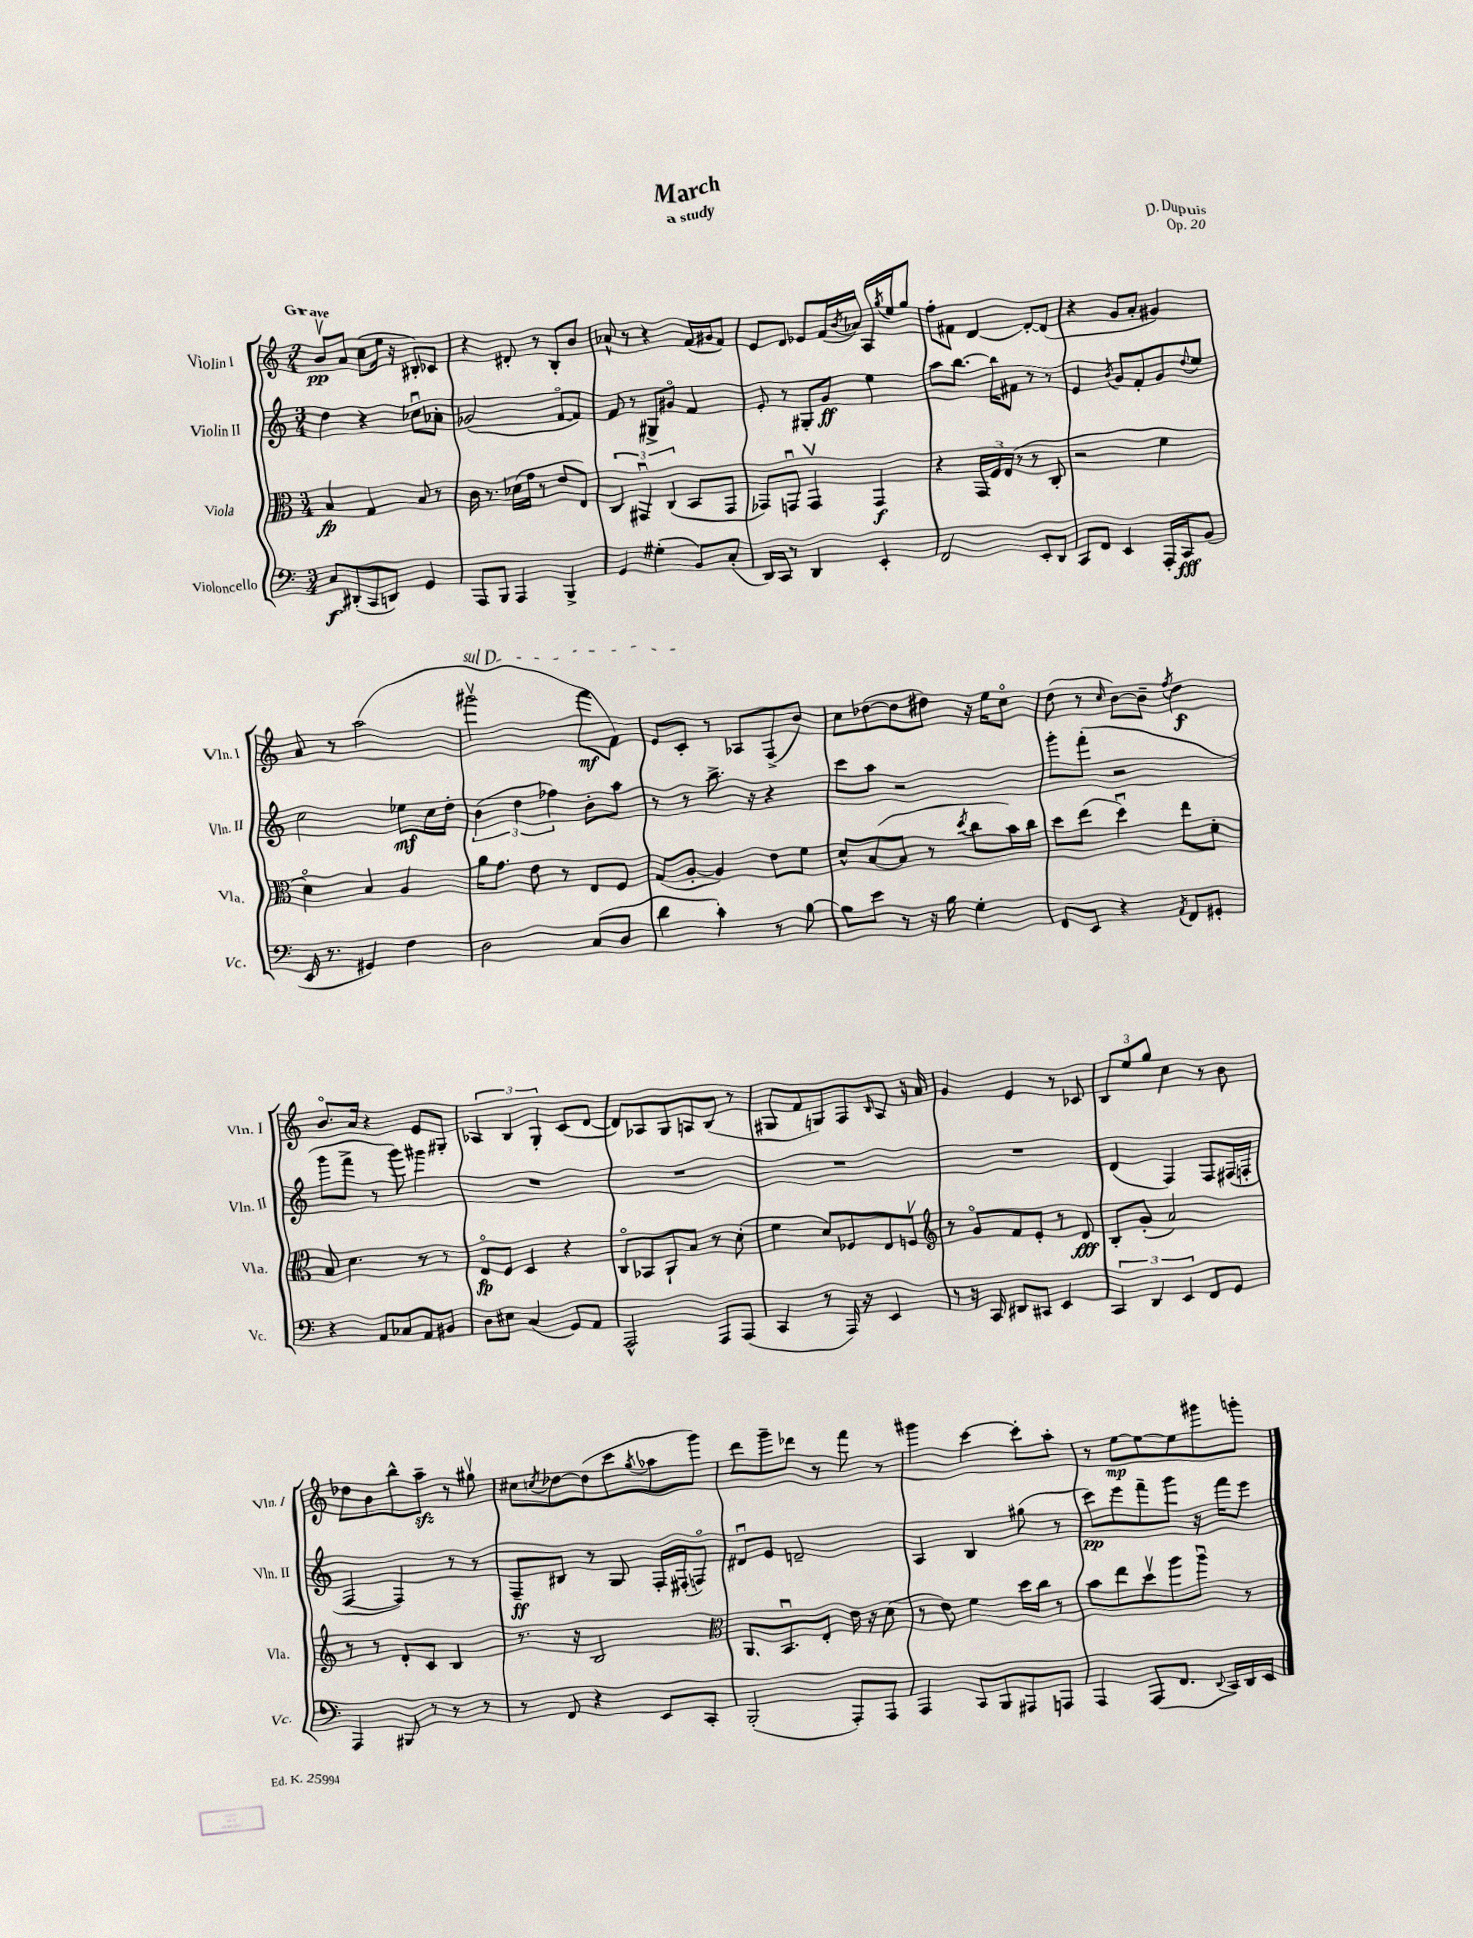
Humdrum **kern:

**kern	**dynam	**kern	**dynam	**kern	**dynam	**kern	**dynam
*part4	*part4	*part3	*part3	*part2	*part2	*part1	*part1
*staff4	*staff4	*staff3	*staff3	*staff2	*staff2	*staff1	*staff1
*I"Violoncello	*	*I"Viola	*	*I"Violin II	*	*I"Violin I	*
*I'Vc.	*	*I'Vla.	*	*I'Vln. II	*	*I'Vln. I	*
*clefF4	*	*clefC3	*	*clefG2	*	*clefG2	*
*k[]	*	*k[]	*	*k[]	*	*k[]	*
*M3/4	*	*M3/4	*	*M3/4	*	*M3/4	*
=1	=1	=1	=1	=1	=1	=1	=1
!	!	!	!	!	!	!LO:TX:a:B:t=Grave	!
8C/L	f	4B/	fp	4dd\	.	8bv/L	pp
(8DD#X'/	.	.	.	.	.	8a/J	.
8CC/	.	4G/	.	4r	.	(8cc\L	.
8DDn/J)	.	.	.	.	.	16ee\Jk	.
.	.	.	.	.	.	16r	.
4GG/	.	8B/	.	8cc-Xu\L	.	8B#X'/L)	.
.	.	8r	.	8a-X'\J	.	8c-X/J	.
=2	=2	=2	=2	=2	=2	=2	=2
8AAA/L	.	16c\	.	(2g-X/	.	4r	.
.	.	8.r	.	.	.	.	.
8BBB/J	.	.	.	.	.	.	.
4AAA/	.	(16d-X\LL	.	.	.	8d#X'/	.
.	.	16g\JJ	.	.	.	.	.
.	.	8r	.	.	.	8r	.
4BBB^/	.	8e/L	.	[8f/L	.	8B'/L	.
.	.	8E/J)	.	8f/J])	.	8b/J	.
=3	=3	=3	=3	=3	=3	=3	=3
4GG/	.	6C/	.	8f/	.	8a-X^^/	.
.	.	.	.	8r	.	8r	.
.	.	6GG#Xu/	.	.	.	.	.
(4G#X'\	.	.	.	8G#X^/L	.	4r	.
.	.	(6C/	.	.	.	.	.
.	.	.	.	8g#X/J	.	.	.
8BB/L)	.	8BB/L	.	4f/	.	(16f/LL	.
.	.	.	.	.	.	16g#X/J	.
(8C'/J	.	8GG#/J	.	.	.	8f/J)	.
=4	=4	=4	=4	=4	=4	=4	=4
16DD/LL)	.	8GG-X/L)	.	8e'/	.	8e/L	.
16CC/JJ	.	.	.	.	.	.	.
8r	.	8GGnu/J	.	8r	.	8d/J	.
4DD/	.	4GGv/	.	8G#X'/L	.	8e-X/L	.
.	.	.	.	8g/J	ff	(16f/L	.
.	.	.	.	.	.	8qb/	.
.	.	.	.	.	.	16a-X/JJ)	.
4EE'/	.	4GG/	f	4ee\	.	16A/LL	.
.	.	.	.	.	.	8qgg/	.
.	.	.	.	.	.	16ee/J	.
.	.	.	.	.	.	8gg/J	.
=5	=5	=5	=5	=5	=5	=5	=5
2FF/	.	4r	.	8aa\L	.	8ff'\L	.
.	.	.	.	[8.bb\J	.	8f#X\J	.
.	.	24GG/LL	.	.	.	[4d/	.
.	.	24F/	.	.	.	.	.
.	.	.	.	16bb\KL]	.	.	.
.	.	(24E/JJ	.	.	.	.	.
.	.	8r	.	8f#X\J	.	.	.
8EE'/L	.	8r	.	8r	.	8d'/L_	.
8DD/J	.	8C'/	.	8r	.	(8d/J]	.
=6	=6	=6	=6	=6	=6	=6	=6
8CC/L	.	2r	.	4e/	.	4r	.
8FF/J	.	.	.	.	.	.	.
.	.	.	.	8qb/	.	.	.
4EE/	.	.	.	8g/L	.	8g/L	.
.	.	.	.	8f'/	.	8a'/J	.
16AAA'/LL	.	4f\	.	8g/	.	4g#X/)	.
16CC/J	fff	.	.	.	.	.	.
.	.	.	.	8qqdd/	.	.	.
(8BB/J	.	.	.	8ee/J	.	.	.
!!LO:LB:g=z
=7	=7	=7	=7	=7	=7	=7	=7
16EE/	.	4d\)	.	2cc\	.	8a/	.
8.r	.	.	.	.	.	.	.
.	.	.	.	.	.	8r	.
4GG#X/)	.	4B/	.	.	.	(2aa\	.
4F\	.	4A/	.	8ee-X\L	mf	.	.
.	.	.	.	16cc\L	.	.	.
.	.	.	.	16dd'\JJ	.	.	.
=8	=8	=8	=8	=8	=8	=8	=8
!	!	!	!	!	!	!LO:TX:a:i:t=sul D	!
2D\	.	16a\KL	.	(6b\	.	2ggg#Xv\	.
.	.	8.g\J	.	.	.	.	.
.	.	.	.	6dd\	.	.	.
.	.	8e\	.	.	.	.	.
.	.	.	.	6ff-X\)	.	.	.
.	.	8r	.	.	.	.	.
(8C/L	.	8E/L	.	8b'\L	.	8fff\L	mf
8D/J	.	8F/J	.	8aa\J	.	8f\J)	.
=9	=9	=9	=9	=9	=9	=9	=9
4d\	.	(8G/L	.	8r	.	8e/L	.
.	.	[8A'/J	.	8r	.	8c'/J	.
4c'\)	.	4A/])	.	8.bb^\	.	8r	.
.	.	.	.	.	.	8A-X/L	.
.	.	.	.	16r	.	.	.
8r	.	8e\L	.	4r	.	(8F^/	.
[8B\	.	8f\J	.	.	.	8b/J)	.
=10	=10	=10	=10	=10	=10	=10	=10
8B\L]	.	8d^^/L	.	8ccc\L	.	8cc\L	.
8e\J	.	([8B/	.	8aa\J	.	([8dd-X\	.
8r	.	8B/J]	.	2r	.	8dd-\]	.
16r	.	8r	.	.	.	8dd#X\J)	.
16B\	.	.	.	.	.	.	.
.	.	8qdd/	.	.	.	.	.
4G'\	.	8cc\L	.	.	.	16r	.
.	.	.	.	.	.	16ee\KL	.
.	.	16b\L)	.	.	.	8cc\J	.
.	.	16cc\JJ	.	.	.	.	.
=11	=11	=11	=11	=11	=11	=11	=11
8FF/L	.	8dd\L	.	8ggg'\L	.	(8dd\	.
8EE/J	.	(8ee\J	.	(8fff'\J	.	8r	.
.	.	.	.	.	.	16qqcc/	.
4r	.	4ddu\)	.	2r	.	[8b\L)	.
.	.	.	.	.	.	8b~\J]	.
8qAA/	.	.	.	.	.	8qff/	.
8FF/L	.	8ee\L	.	.	.	4dd\	f
8GG#X'/J	.	8d'\J	.	.	.	.	.
!!LO:LB:g=z
=12	=12	=12	=12	=12	=12	=12	=12
4r	.	8B/	.	8ggg\L	.	8.b/L	.
.	.	4.d\	.	8fff^\J	.	.	.
.	.	.	.	.	.	16a/Jk	.
8AA/L	.	.	.	8r	.	4r	.
8C-X/	.	.	.	8ggg\)	.	.	.
8AA/	.	8r	.	4ggg#X\	.	8e/L	.
8BB#X/J	.	8r	.	.	.	8G#X'/J	.
=13	=13	=13	=13	=13	=13	=13	=13
8D\L	.	8E/L	fp	2.r	.	6A-X/	.
8E#X\J	.	8F/J	.	.	.	.	.
.	.	.	.	.	.	6B/	.
(4C/	.	4D/	.	.	.	.	.
.	.	.	.	.	.	6G'/	.
8GG/L)	.	4r	.	.	.	(8c/L	.
8AA/J	.	.	.	.	.	[8d/J	.
=14	=14	=14	=14	=14	=14	=14	=14
2AAA^^/	.	8C/L	.	2.r	.	8d/L])	.
.	.	8BB-X/	.	.	.	8A-X/	.
.	.	8AA`/	.	.	.	8G/	.
.	.	8B/J	.	.	.	8An/	.
8AAA/L	.	8r	.	.	.	(8B/J	.
(8AAA/J	.	(8d'\	.	.	.	8r	.
=15	=15	=15	=15	=15	=15	=15	=15
4CC/	.	4f\	.	2.r	.	8G#X/L	.
.	.	.	.	.	.	8f/	.
8r	.	8d/L)	.	.	.	8Gn/)	.
16AAA/)	.	8F-X/	.	.	.	8F/	.
16r	.	.	.	.	.	.	.
.	.	.	.	.	.	16qqB/	.
4EE/	.	8E/	.	.	.	8A/J	.
.	.	8Fnv/J	.	.	.	16r	.
.	.	.	.	.	.	16a/	.
=16	=16	=16	=16	=16	=16	=16	=16
*	*	*clefG2	*	*	*	*	*
8r	.	8r	.	2.r	.	4g/	.
16r	.	8g/L	.	.	.	.	.
16CC/	.	.	.	.	.	.	.
8DD#X/L	.	8f/	.	.	.	4e/	.
8CC#X/J	.	8e'/J	.	.	.	.	.
4EE/	.	8r	.	.	.	8r	.
.	.	8d/	fff	.	.	8c-X/	.
=17	=17	=17	=17	=17	=17	=17	=17
6CC/	.	8B'/L	.	(4d/	.	12B/L	.
.	.	.	.	.	.	12ee/	.
.	.	(8g'/J	.	.	.	.	.
6DD/	.	.	.	.	.	12gg/J	.
.	.	2a/)	.	4F/)	.	4cc\	.
6EE/	.	.	.	.	.	.	.
8FF/L	.	.	.	8F/L	.	8r	.
8GG/J	.	.	.	(16F#X/L	.	8b\	.
.	.	.	.	16Fn'/JJ	.	.	.
!!LO:LB:g=z
=18	=18	=18	=18	=18	=18	=18	=18
4AAA/	.	8r	.	[4F/	.	8dd-X\L	.
.	.	8r	.	.	.	8b\	.
8BBB#X/	.	8d'/L	.	4F/])	.	8bb^^\	.
8r	.	8c/J	.	.	.	8aazz~\J	.
8r	.	4B/	.	8r	.	8r	.
8r	.	.	.	8r	.	8gg#Xv\	.
=19	=19	=19	=19	=19	=19	=19	=19
8r	.	8.r	.	8F~/L	ff	8cc#X\L	.
.	.	.	.	.	.	8qccn/	.
8FF/	.	.	.	8B#X/J	.	[8dd-X\	.
.	.	16r	.	.	.	.	.
4r	.	2B/	.	8r	.	(8dd-\]	.
.	.	.	.	8G/	.	8ccc\	.
.	.	.	.	.	.	8qgg/	.
8EE/L	.	.	.	16F'/LL	.	8aa-X\	.
.	.	.	.	(16F#X'/J	.	.	.
8CC'/J	.	.	.	8Fn/J)	.	8ggg\J)	.
=20	=20	=20	=20	=20	=20	=20	=20
*	*	*clefC3	*	*	*	*	*
(2BBB'/	.	8.AA/L	.	8d#Xu/L	.	8ddd\L	.
.	.	.	.	8e/J	.	8ggg~\	.
.	.	8.BBu/	.	.	.	.	.
.	.	.	.	2dn~/	.	8ddd-X\J	.
.	.	8E'/J	.	.	.	8r	.
8AAA'/L)	.	16e\	.	.	.	8fff\	.
.	.	16r	.	.	.	.	.
8AAA/J	.	(8d\	.	.	.	8r	.
=21	=21	=21	=21	=21	=21	=21	=21
4AAA/	.	8r	.	4A/	.	4ggg#X\	.
.	.	8e\)	.	.	.	.	.
8CC/L	.	4f\	.	4B/	.	[4ccc\	.
8BBB/	.	.	.	.	.	.	.
8AAA#X/	.	16dd\LL	.	(8gg#X\	.	8ccc'\L]	.
.	.	16cc\JJ	.	.	.	.	.
8AAAn/J	.	8r	.	8r	.	8aa'\J	.
=22	=22	=22	=22	=22	=22	=22	=22
4AAA/	.	8b\L	.	8ccc\L)	pp	8r	.
.	.	8ee\	.	8eee\	.	[8ee\L	mp
(8AAA/L	.	8ddv\	.	8fff~\	.	8ee\_	.
8.FF/J	.	8aa\	.	8ggg\J	.	8ee\]	.
.	.	8aau\J	.	16r	.	8ggg#X\	.
8qqDD/	.	.	.	.	.	.	.
16CC/LL)	.	.	.	16fff\KL	.	.	.
16DD/	.	8r	.	8eee\J	.	8gggn'\J	.
16EE/JJ	.	.	.	.	.	.	.
==	==	==	==	==	==	==	==
*-	*-	*-	*-	*-	*-	*-	*-
